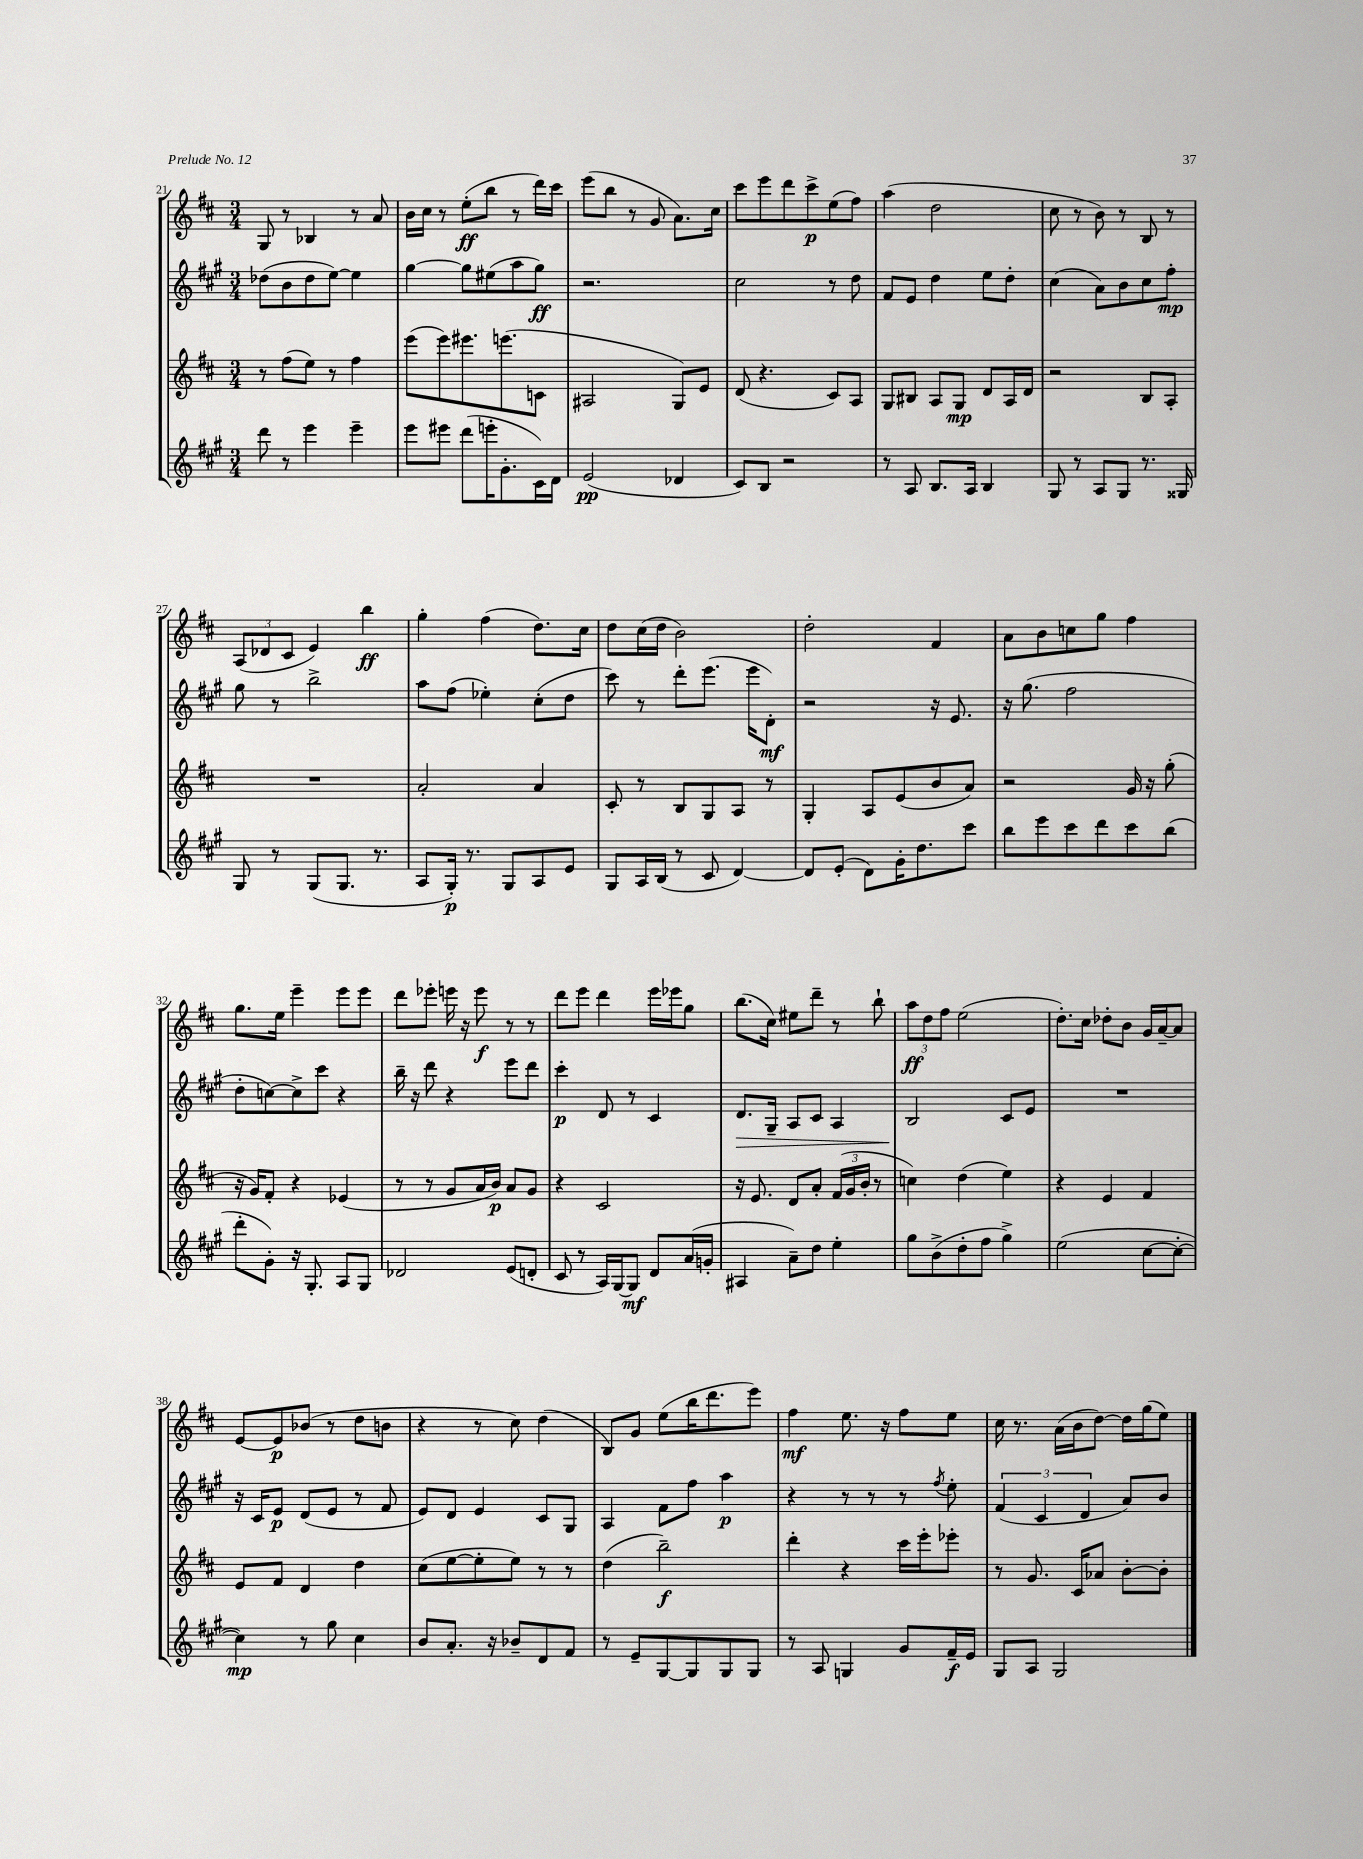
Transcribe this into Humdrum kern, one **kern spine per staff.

**kern	**dynam	**kern	**dynam	**kern	**dynam	**kern	**dynam
*part4	*part4	*part3	*part3	*part2	*part2	*part1	*part1
*staff4	*staff4	*staff3	*staff3	*staff2	*staff2	*staff1	*staff1
*clefG2	*	*clefG2	*	*clefG2	*	*clefG2	*
*k[f#c#g#]	*	*k[f#c#]	*	*k[f#c#g#]	*	*k[f#c#]	*
*M3/4	*	*M3/4	*	*M3/4	*	*M3/4	*
=21	=21	=21	=21	=21	=21	=21	=21
8ddd\	.	8r	.	(8dd-X\L	.	8G/	.
8r	.	(8ff#\L	.	8b\	.	8r	.
4eee\	.	8ee\J)	.	8dd-\	.	4B-X/	.
.	.	8r	.	[8ee\J)	.	.	.
4eee~\	.	4ff#\	.	4ee\]	.	8r	.
.	.	.	.	.	.	8a/	.
=22	=22	=22	=22	=22	=22	=22	=22
8eee\L	.	(8eee\L	.	[4gg#\	.	16b\LL	.
.	.	.	.	.	.	16cc#\JJ	.
8eee#X\J	.	8eee\)	.	.	.	8r	.
(8ddd\L	.	8.eee#X\	.	8gg#\L]	.	(8ee'\L	ff
16eeen'\K	.	.	.	(8ee#X\	.	8bb\J	.
8.g#'\	.	(8.eeen\	.	.	.	.	.
.	.	.	.	8aa\	.	8r	.
16c#\L)	.	8cn\J	.	8gg#\J)	ff	16ddd\LL)	.
16d\JJ	.	.	.	.	.	16ccc#\JJ	.
=23	=23	=23	=23	=23	=23	=23	=23
(2e/	pp	2A#X/	.	2.r	.	(8eee\L	.
.	.	.	.	.	.	8bb\J	.
.	.	.	.	.	.	8r	.
.	.	.	.	.	.	8g/	.
4d-X/	.	8G/L)	.	.	.	8.a\L)	.
.	.	8e/J	.	.	.	.	.
.	.	.	.	.	.	16cc#\Jk	.
=24	=24	=24	=24	=24	=24	=24	=24
8c#/L)	.	(8d/	.	2cc#\	.	8ccc#\L	.
8B/J	.	4.r	.	.	.	8eee\	.
2r	.	.	.	.	.	8ddd\	.
.	.	.	.	.	.	8ccc#^\	p
.	.	8c#/L)	.	8r	.	(8ee\	.
.	.	8A/J	.	8dd\	.	8ff#\J)	.
=25	=25	=25	=25	=25	=25	=25	=25
8r	.	8G/L	.	8f#/L	.	(4aa\	.
8A/	.	8B#X/J	.	8e/J	.	.	.
8.B/L	.	8A/L	.	4dd\	.	2dd\	.
.	.	8G/J	mp	.	.	.	.
16A/Jk	.	.	.	.	.	.	.
4B/	.	8d/L	.	8ee\L	.	.	.
.	.	16A/L	.	8dd'\J	.	.	.
.	.	16d/JJ	.	.	.	.	.
=26	=26	=26	=26	=26	=26	=26	=26
8G#/	.	2r	.	(4cc#\	.	8cc#\	.
8r	.	.	.	.	.	8r	.
8A/L	.	.	.	8a\L)	.	8b\)	.
8G#/J	.	.	.	8b\	.	8r	.
8.r	.	8B/L	.	8cc#\	.	8B/	.
.	.	8A'/J	.	8ff#'\J	mp	8r	.
16G##X/	.	.	.	.	.	.	.
!!LO:LB:g=z
=27	=27	=27	=27	=27	=27	=27	=27
8G#/	.	2.r	.	8gg#\	.	(12A/L	.
.	.	.	.	.	.	12d-X/	.
8r	.	.	.	8r	.	.	.
.	.	.	.	.	.	12c#/J	.
(8G#/L	.	.	.	2bb^\	.	4e/)	.
8.G#/J	.	.	.	.	.	.	.
.	.	.	.	.	.	4bb\	ff
8.r	.	.	.	.	.	.	.
=28	=28	=28	=28	=28	=28	=28	=28
8A/L	.	2a'/	.	8aa\L	.	4gg'\	.
16G#'/Jk)	p	.	.	(8ff#\J	.	.	.
8.r	.	.	.	.	.	.	.
.	.	.	.	4ee-X'\)	.	(4ff#\	.
8G#/L	.	.	.	.	.	.	.
8A/	.	4a/	.	(8cc#'\L	.	8.dd\L)	.
8e/J	.	.	.	8dd\J	.	.	.
.	.	.	.	.	.	16cc#\Jk	.
=29	=29	=29	=29	=29	=29	=29	=29
8G#/L	.	8c#'/	.	8ccc#\)	.	8dd\L	.
16A/L	.	8r	.	8r	.	(16cc#\L	.
(16B/JJ	.	.	.	.	.	16dd\JJ	.
8r	.	8B/L	.	8ddd'\L	.	2b\)	.
8c#/	.	8G/	.	(8.eee\J	.	.	.
[4d/)	.	8A/J	.	.	.	.	.
.	.	.	.	16eee\KL	.	.	.
.	.	8r	.	8d'\J)	mf	.	.
=30	=30	=30	=30	=30	=30	=30	=30
8d/L]	.	4G'/	.	2r	.	2dd'\	.
(8e'/J	.	.	.	.	.	.	.
8d\L)	.	8A/L	.	.	.	.	.
16g#'\K	.	(8e/	.	.	.	.	.
8.dd\	.	.	.	.	.	.	.
.	.	8b/	.	16r	.	4f#/	.
.	.	.	.	8.e/	.	.	.
8ccc#\J	.	8a/J)	.	.	.	.	.
=31	=31	=31	=31	=31	=31	=31	=31
8bb\L	.	2r	.	16r	.	8a\L	.
.	.	.	.	(8.gg#\	.	.	.
8eee\	.	.	.	.	.	8b\	.
8ccc#\	.	.	.	2ff#\	.	8ccn\	.
8ddd\	.	.	.	.	.	8gg\J	.
8ccc#\	.	16g/	.	.	.	4ff#\	.
.	.	16r	.	.	.	.	.
(8bb\J	.	(8gg'\	.	.	.	.	.
!!LO:LB:g=z
=32	=32	=32	=32	=32	=32	=32	=32
8ddd'\L	.	16r	.	8dd'\L	.	8.gg\L	.
.	.	16g/KL)	.	.	.	.	.
8g#'\J)	.	8f#'/J	.	[8ccn\)	.	.	.
.	.	.	.	.	.	16ee\Jk	.
16r	.	4r	.	8cc^\]	.	4eee~\	.
8.G#'/	.	.	.	.	.	.	.
.	.	.	.	8ccc#\J	.	.	.
8A/L	.	(4e-X/	.	4r	.	8eee\L	.
8G#/J	.	.	.	.	.	8eee\J	.
=33	=33	=33	=33	=33	=33	=33	=33
2d-X/	.	8r	.	16bb~\	.	8ddd\L	.
.	.	.	.	16r	.	.	.
.	.	8r	.	8ddd\	.	8eee-X'\J	.
.	.	8g/L	.	4r	.	16eeen\	.
.	.	.	.	.	.	16r	.
.	.	16a/L	.	.	.	8eee\	f
.	.	16b/JJ)	p	.	.	.	.
(8e/L	.	8a/L	.	8eee\L	.	8r	.
8dn'/J	.	8g/J	.	8ddd\J	.	8r	.
=34	=34	=34	=34	=34	=34	=34	=34
8c#/	.	4r	.	4ccc#'\	p	8ddd\L	.
8r	.	.	.	.	.	8eee\J	.
16A/LL)	.	2c#/	.	8d/	.	4ddd\	.
[16G#/J	.	.	.	.	.	.	.
8G#/J]	mf	.	.	8r	.	.	.
8d/L	.	.	.	4c#/	.	16eee\LL	.
.	.	.	.	.	.	16eee-X\J	.
(16a/L	.	.	.	.	.	8gg\J	.
16gn'/JJ	.	.	.	.	.	.	.
=35	=35	=35	=35	=35	=35	=35	=35
!	!	!	!	!	!LO:HP:b	!	!
4A#X/	.	16r	.	8.d/L	>	(8.bb\L	.
.	.	8.e/	.	.	.	.	.
.	.	.	.	16G#~/Jk	.	16cc#\Jk)	.
8a~\L)	.	8d/L	.	8A/L	.	8ee#X\L	.
8dd\J	.	8a'/J	.	8c#/J	.	8ddd~\J	.
4ee'\	.	(24f#/LL	.	4A/	.	8r	.
.	.	24g/	.	.	.	.	.
.	.	24b'/JJ	.	.	.	.	.
.	.	8r	.	.	.	8bb`\	.
=36	=36	=36	=36	=36	=36	=36	=36
8gg#\L	.	4ccn\)	.	2B/	.	12aa\L	ff
.	.	.	.	.	.	12dd\	.
(8b^\	.	.	.	.	.	.	.
.	.	.	.	.	.	12ff#\J	.
8dd'\	.	(4dd\	.	.	.	(2ee\	.
8ff#\J	.	.	.	.	.	.	.
4gg#^\)	.	4ee\)	.	8c#/L	]	.	.
.	.	.	.	8e/J	.	.	.
=37	=37	=37	=37	=37	=37	=37	=37
(2ee\	.	4r	.	2.r	.	8.dd'\L)	.
.	.	.	.	.	.	16cc#\Jk	.
.	.	4e/	.	.	.	8dd-X'\L	.
.	.	.	.	.	.	8b\J	.
[8cc#\L	.	4f#/	.	.	.	16g/LL	.
.	.	.	.	.	.	[16a~/J	.
8cc#'\J_	.	.	.	.	.	8a/J]	.
!!LO:LB:g=z
=38	=38	=38	=38	=38	=38	=38	=38
4cc#\])	mp	8e/L	.	16r	.	[8e/L	.
.	.	.	.	16c#/KL	.	.	.
.	.	8f#/J	.	8e/J	p	8e/]	p
8r	.	4d/	.	(8d/L	.	(8b-X/J	.
8gg#\	.	.	.	8e/J	.	8r	.
4cc#\	.	4dd\	.	8r	.	8dd\L	.
.	.	.	.	8f#/	.	8bn\J	.
=39	=39	=39	=39	=39	=39	=39	=39
8b/L	.	(8cc#\L	.	8e/L)	.	4r	.
8.a'/J	.	[8ee\	.	8d/J	.	.	.
.	.	8ee'\]	.	4e/	.	8r	.
16r	.	.	.	.	.	.	.
8b-X~/L	.	8ee\J)	.	.	.	8cc#\)	.
8d/	.	8r	.	8c#/L	.	(4dd\	.
8f#/J	.	8r	.	8G#/J	.	.	.
=40	=40	=40	=40	=40	=40	=40	=40
8r	.	(4dd\	.	4A/	.	8B/L)	.
8e~/L	.	.	.	.	.	8g/J	.
[8G#/	.	2bb~\)	f	8f#\L	.	(8ee\L	.
8G#/]	.	.	.	8ff#\J	.	16bb\K	.
.	.	.	.	.	.	8.ddd\	.
8G#/	.	.	.	4aa\	p	.	.
8G#/J	.	.	.	.	.	8eee\J)	.
=41	=41	=41	=41	=41	=41	=41	=41
8r	.	4ddd'\	.	4r	.	4ff#\	mf
8A/	.	.	.	.	.	.	.
4Gn/	.	4r	.	8r	.	8.ee\	.
.	.	.	.	8r	.	.	.
.	.	.	.	.	.	16r	.
8g#/L	.	16ccc#\LL	.	8r	.	8ff#\L	.
.	.	16eee'\J	.	.	.	.	.
.	.	.	.	8qff#/	.	.	.
16f#~/L	f	8eee-X'\J	.	8ee'\	.	8ee\J	.
16e/JJ	.	.	.	.	.	.	.
=42	=42	=42	=42	=42	=42	=42	=42
8G#/L	.	8r	.	(6f#/	.	16cc#\	.
.	.	.	.	.	.	8.r	.
8A/J	.	8.g/	.	.	.	.	.
.	.	.	.	6c#/	.	.	.
2G#/	.	.	.	.	.	(16a\LL	.
.	.	16c#/KL	.	.	.	16b\J	.
.	.	.	.	6d/	.	.	.
.	.	8a-X/J	.	.	.	[8dd\J)	.
.	.	[8b'\L	.	8a/L)	.	16dd\LL]	.
.	.	.	.	.	.	(16gg\J	.
.	.	8b'\J]	.	8b/J	.	8ee\J)	.
==	==	==	==	==	==	==	==
*-	*-	*-	*-	*-	*-	*-	*-
